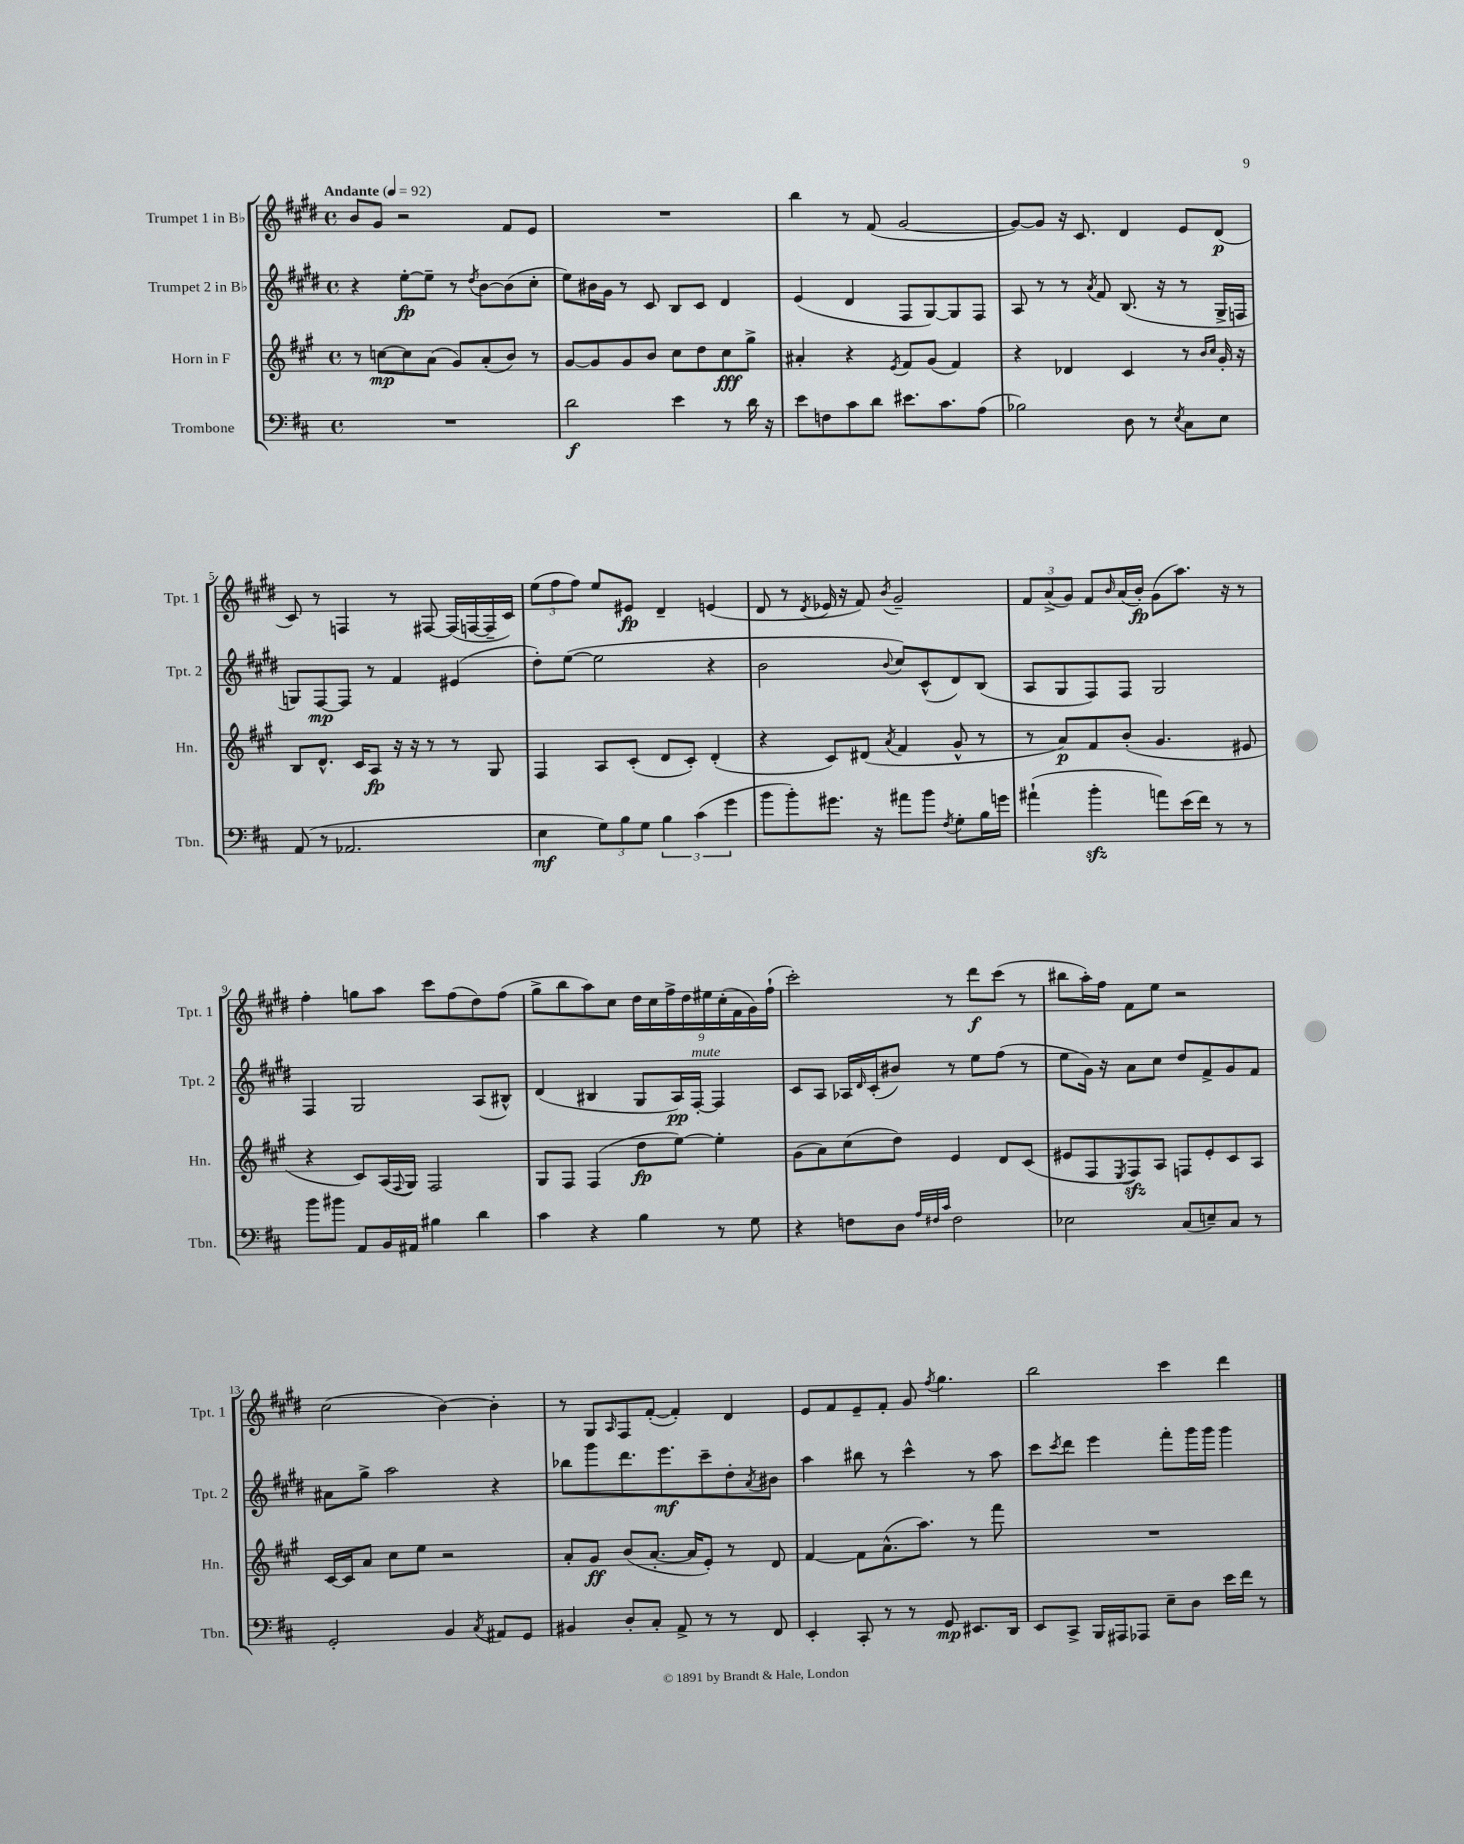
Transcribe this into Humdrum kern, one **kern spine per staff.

**kern	**kern	**kern	**kern
*staff4	*staff3	*staff2	*staff1
*clefF4	*clefG2	*clefG2	*clefG2
*k[f#c#]	*k[f#c#g#]	*k[f#c#g#d#]	*k[f#c#g#d#]
*M4/4	*M4/4	*M4/4	*M4/4
*met(c)	*met(c)	*met(c)	*met(c)
*MM92	*MM92	*MM92	*MM92
1r	8r	4r	8b
.	[8cc	.	8g#
.	8cc]	[8ee'	2r
.	(8a	8ee~]	.
.	8g#)	8r	.
.	.	8qdd#	.
.	(8a'	[8b	.
.	8b)	(8b]	8f#
.	8r	8cc#'	8e
=	=	=	=
2d	[8g#	8ee)	1r
.	8g#]	16b#	.
.	.	16g#	.
.	8g#	8r	.
.	8b	8c#	.
4e	8cc#	8B	.
.	8dd	8c#	.
8r	8cc#	4d#	.
16d	8gg#^	.	.
16r	.	.	.
=	=	=	=
8e	4a#'	(4e	4bb
8F	.	.	.
8c#	4r	4d#	8r
8d	.	.	(8f#
.	8qe	.	.
8.e#	8f#	8F#	[2g#
.	(8g#	[8G#)	.
8.c#	.	.	.
.	4f#)	8G#]	.
(8A	.	8F#	.
=	=	=	=
2B-)	4r	8A	8g#_)
.	.	8r	8g#]
.	4d-	8r	16r
.	.	.	8.c#
.	.	8qa	.
.	.	8f#	.
8D	4c#	(8.B	4d#
8r	.	.	.
.	.	16r	.
8qE	.	.	.
8C#	8r	8r	8e
.	16qqb	.	.
.	16qqcc#	.	.
8E	16g#'	16G#^	(8d#
.	16r	16F	.
=	=	=	=
(8AA	8B	8G)	8c#)
8r	8.d^^	[8F#	8r
2.AA-	.	8F#]	4F
.	16c#	.	.
.	8A	8r	.
.	16r	4f#	8r
.	16r	.	.
.	8r	.	[8F#
.	8r	(4e#	(16F#]
.	.	.	[16F
.	8G#	.	16F~]
.	.	.	16c#)
=	=	=	=
4E	4F#	8dd#')	(12ee
.	.	.	12ff#
.	.	([8ee	.
.	.	.	12ff#)
12G)	8A	2ee]	8ee
12B	.	.	.
.	(8c#'	.	8e#
12G	.	.	.
6B	8d	.	4d#~
.	8c#')	.	.
(6c#	.	.	.
.	(4d'	4r	(4e
6g	.	.	.
=	=	=	=
8b	4r	2b	8d#
8b')	.	.	8r
.	.	.	8qd#
8.g#	8c#)	.	16e-
.	.	.	16r
.	(8d#	.	8f#)
16r	.	.	.
.	8qa	8qqb	8qb
8a#	4f#	8cc#)	2g#~
8b	.	(8c#^^	.
8qF#	.	.	.
8G'	8g#^^	8d#)	.
16B	8r	(8B	.
16g	.	.	.
=	=	=	=
(4a#`	8r	8A	12f#
.	.	.	(12a^
.	8a)	8G#	.
.	.	.	12g#)
4b'	8f#	8F#)	8f#
.	.	.	16qqb
.	(8b'	8F#	(16a
.	.	.	16b')
8a)	4.g#	2G#	(8g#
(16e	.	.	8.aa)
16f#)	.	.	.
8r	.	.	.
.	.	.	16r
8r	8e#	.	8r
=	=	=	=
8b	4r	4F#	4ff#'
8b#	.	.	.
8AA	8c#)	2G#	8gg
16BB	(16A	.	8aa
.	8qqF#	.	.
16AA#	16G#)	.	.
4B#	2F#	.	8ccc#
.	.	.	(8ff#
4d	.	(8A	8dd#)
.	.	8B#^^)	(8ff#
=	=	=	=
4c#	8G#	(4d#	8gg#^
.	8F#	.	8bb
4r	(4F#	4B#	8aa)
.	.	.	8cc#
4B	8dd	8G#	18dd#
.	.	.	18cc#
.	.	.	18ff#^
.	[8ee)	16A)	.
.	.	.	18dd#
.	.	[16F#'	.
.	.	.	18ee#
8r	4ee']	4F#]	.
.	.	.	(18cc#'
.	.	.	18f#
8G	.	.	.
.	.	.	18g#)
.	.	.	(18ff#`
=	=	=	=
4r	(8g#	8c#	2ccc#')
.	8a)	8A	.
8F	(8cc#	16A-	.
.	.	16qqd#	.
.	.	(16c#'	.
8D	8dd)	8b#)	.
32qqA	.	.	.
32qqF#	.	.	.
32qqc#	.	.	.
2F#	4e	8r	8r
.	.	8ee	8ddd#
.	8d	(8ff#	(8ccc#
.	(8c#	8r	8r
=	=	=	=
2E-	8e#	8ee	8bb#
.	8F#	16g#)	16aa')
.	.	16r	16ff#
.	8qE	.	.
.	8F#)	8a	8f#
.	8A	8cc#	8ee
(8C#	8F	8dd#	2r
8E~)	8e#'	8f#^	.
8C#	8c#	8g#	.
8r	8A	8f#	.
=	=	=	=
2GG'	[16c#	8a#	(2cc#
.	16c#]	.	.
.	8a	8gg#^	.
.	8cc#	2aa	.
.	8ee	.	.
4BB	2r	.	[4b)
8qC#	.	.	.
8AA#	.	4r	4b']
8GG	.	.	.
=	=	=	=
4BB#	8a'	8bb-	8r
.	8g#	8ggg#	8G#
.	.	.	16qqA
8D'	(8b	8.ddd#	8F#
8C#'	[8.a'	.	([8f#'
.	.	8.eee	.
8AA^	.	.	4f#'])
.	16a]	.	.
8r	8e')	8ccc#~	.
8r	8r	8dd#'	4d#
.	.	8qa	.
8FF#	8d	8b#	.
=	=	=	=
4EE'	[4f#	4aa	8e
.	.	.	8f#
8CC#'	8f#]	8bb#	8e~
8r	(8.a^^	8r	8f#'
8r	.	4ccc#^^	8g#
.	8.aa)	.	.
.	.	.	8qff#
8GG	.	.	4.gg#
8.EE#	8r	8r	.
.	8fff#	8aa	.
16DD	.	.	.
=	=	=	=
8EE	1r	8ccc#	2bb
.	.	8qccc#	.
8CC#^	.	8ddd#	.
16BBB	.	4eee	.
16AAA#	.	.	.
8AAA-	.	.	.
8E~	.	8fff#'	4ccc#
8D	.	16ggg#	.
.	.	16ggg#	.
16e	.	4ggg#	4ddd#
16f#	.	.	.
8r	.	.	.
==	==	==	==
*-	*-	*-	*-
